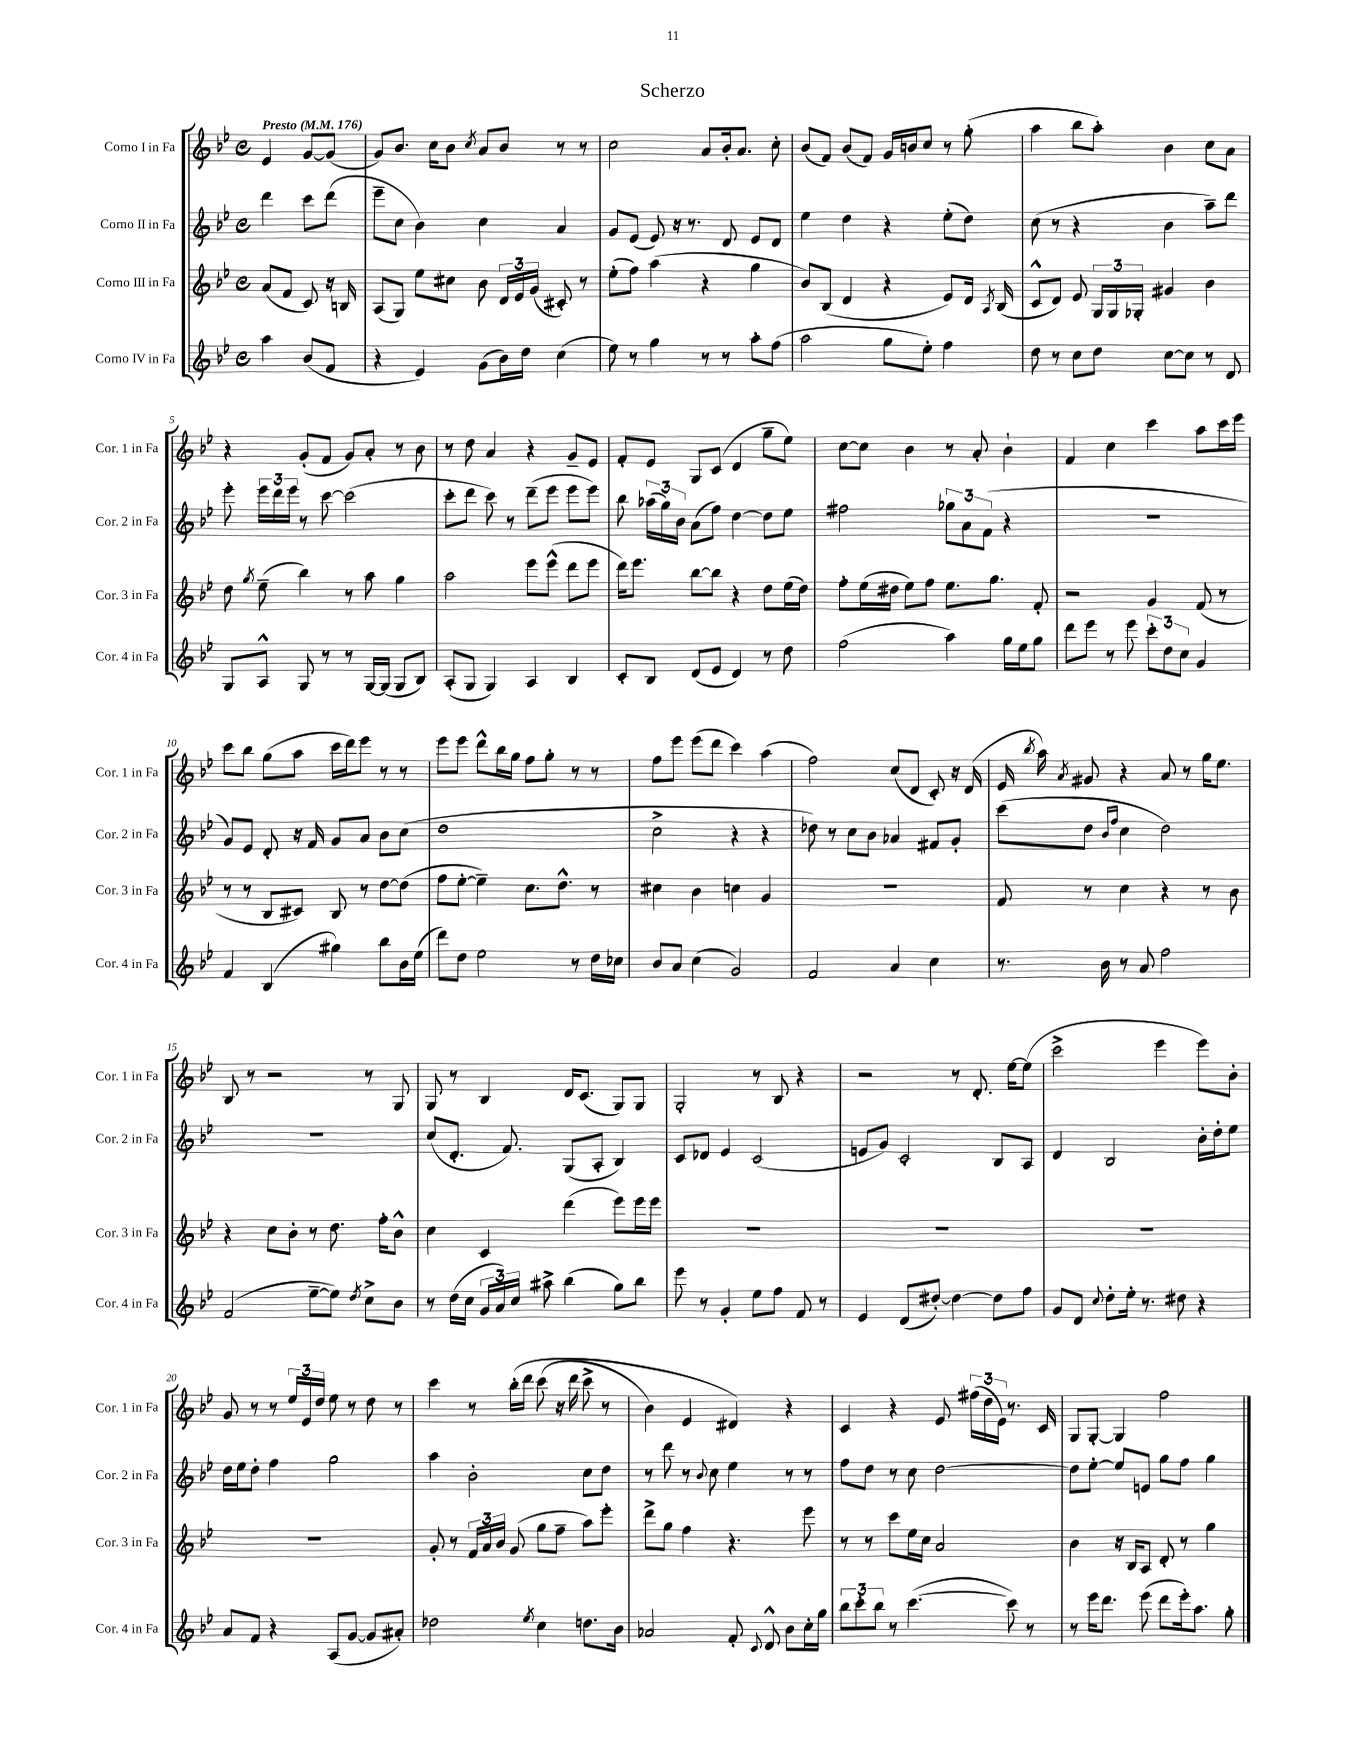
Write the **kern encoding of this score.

**kern	**kern	**kern	**kern
*staff4	*staff3	*staff2	*staff1
*clefG2	*clefG2	*clefG2	*clefG2
*k[b-e-]	*k[b-e-]	*k[b-e-]	*k[b-e-]
*M4/4	*M4/4	*M4/4	*M4/4
*met(c)	*met(c)	*met(c)	*met(c)
*MM176	*MM176	*MM176	*MM176
4aa	(8a	4ddd	4e-
.	8f	.	.
(8b-	8c)	8ccc	[8g
8f	16r	(8ddd	(8g]
.	16B	.	.
=	=	=	=
4r	(8A	8eee-~	8g)
.	8G)	8cc	8.b-
4e-)	8ee-	4b-)	.
.	.	.	16cc
.	8cc#	.	8b-
.	.	.	8qcc
(8g	8b-	4cc	8a
16b-)	24d	.	8b-
.	24e-	.	.
16dd	.	.	.
.	(24g	.	.
(4cc	8c#')	4a	8r
.	8r	.	8r
=	=	=	=
8ee-)	(8ee-'	8g	2cc
8r	8ff)	(8e-	.
4gg	(4aa	8e-)	.
.	.	16r	.
.	.	8.r	.
8r	4r	.	8a
8r	.	8d	16b-'
.	.	.	8.a
8aa'	4gg	8e-	.
(8ff	.	8d	8cc'
=	=	=	=
2aa	8b-)	4ee-	(8b-
.	(8B-	.	8f)
.	4d	4dd	(8b-
.	.	.	8f)
8gg	4r	4r	16g
.	.	.	16b
8ee-')	.	.	8cc
4ff	8e-)	(8ee-'	8r
.	16d	8dd)	(8gg'
.	8qA	.	.
.	(16B-	.	.
=	=	=	=
8dd	8c^^	(8cc	4aa
8r	8d)	8r	.
8cc	8e-	4r	8bb-
8dd	24G	.	8aa')
.	24G	.	.
.	24G-'	.	.
[8cc	4g#	4b-	4b-
8cc]	.	.	.
8r	4b-	8aa~)	8cc
8d	.	8ddd	8a
=	=	=	=
8G	8dd	8eee-'	4r
.	8qgg	.	.
8A^^	(8ee-~	24eee-	.
.	.	24ddd	.
.	.	24eee-	.
8G	4bb-)	8r	(8g'
8r	.	[8ccc	8f
8r	8r	(2ccc]	8g)
[16G	8aa	.	8a'
(16G]	.	.	.
8G	4gg	.	8r
8B-)	.	.	8b-
=	=	=	=
(8A'	2aa	8ccc'	8r
8G	.	8ddd	8dd
4G)	.	8ccc)	4a
.	.	8r	.
4A	8eee-	(8ddd~	4r
.	(8eee-^^	8eee-	.
4B-	8ddd	8eee-	8g~
.	8eee-	8eee-)	8e-
=	=	=	=
8c'	16ddd)	8bb-	8f'
.	8.eee-	.	.
8B-	.	(24aa-	8e-
.	.	24gg)	.
.	.	24b-	.
(8d	[8bb-	(8a	8G
8e-	8bb-]	8ff)	(8c
4d)	4r	[4dd	4d
8r	8dd	8dd]	8gg~
8dd	(16ee-	8ee-	8ee-)
.	16dd)	.	.
=	=	=	=
(2ff	8ff'	2ff#	[8cc
.	(16ee-	.	8cc]
.	16dd#	.	.
.	8ee-)	.	4b-
.	8ff	.	.
4aa)	8.ee-	12gg-	8r
.	.	12a	.
.	.	.	8a'
.	.	(12f	.
.	8.gg	.	.
16gg	.	4r	4b-`
16ee-	.	.	.
8gg	8f'	.	.
=	=	=	=
8ddd	2r	1r	4f
8eee-	.	.	.
8r	.	.	4cc
8eee-	.	.	.
12ccc'	4g	.	4ccc
12dd	.	.	.
12cc	.	.	.
4g	(8f	.	8aa
.	8r	.	16ccc
.	.	.	16eee-
=	=	=	=
4f	8r	8g)	8ccc
.	8r	8e-	8bb-
(4B-	8B-	8d'	(8gg
.	8c#)	16r	8aa
.	.	16f	.
4gg#)	8B-	8g	16ccc
.	.	.	16ddd)
.	8r	8a	8eee-
8bb-	[8dd	8b-	8r
16b-	(8dd]	(8cc	8r
(16ee-	.	.	.
=	=	=	=
8ddd)	8ff	1dd	8eee-
8dd	[8ee-'	.	8eee-
2ee-	4ee-~])	.	8ddd^^
.	.	.	16bb-
.	.	.	16gg
.	8.cc	.	8ff
.	.	.	8gg'
.	8.dd^^	.	.
8r	.	.	8r
16dd	8r	.	8r
16cc-	.	.	.
=	=	=	=
8b-	4cc#	2cc^	8ff
8a	.	.	8eee-
(4cc	4b-	.	(8eee-
.	.	.	8ddd
2g)	4cc	4r	4ccc)
.	4g	4r	(4aa
=	=	=	=
2f	1r	8dd-)	2ff)
.	.	8r	.
.	.	8cc	.
.	.	8b-	.
4a	.	4a-	(8cc
.	.	.	8d
4cc	.	8f#	8c')
.	.	8g'	16r
.	.	.	(16d
=	=	=	=
8.r	8f	(8ccc	16e-
.	.	.	8qbb-
.	.	.	16aa)
.	.	.	8qa
.	8r	8dd	8g#
16b-	.	.	.
.	.	16qqb-	.
.	.	16qqff	.
8r	4cc	4cc	4r
8a	.	.	.
2ff	4r	2dd)	8a
.	.	.	8r
.	8r	.	16gg
.	.	.	8.ee-
.	8b-	.	.
=	=	=	=
(2f	4r	1r	8B-
.	.	.	8r
.	8cc	.	2r
.	8b-'	.	.
[8ee-~	8r	.	.
8ee-])	8.dd	.	.
8qdd	.	.	.
8cc^	.	.	8r
.	16ff'	.	.
8b-	8b-^^	.	8G
=	=	=	=
8r	4cc	(8cc	8G
(16dd	.	8.d'	8r
16cc	.	.	.
24g	4c	.	4B-
24a)	.	.	.
.	.	8.f)	.
24cc	.	.	.
8aa#^	.	.	.
(4bb-	(4ddd	(8G	16d
.	.	.	(8.c
.	.	8A'	.
8gg)	8eee-)	4B-)	8G)
8bb-	16eee-	.	8G
.	16eee-	.	.
=	=	=	=
8eee-	1r	8c	2G'
8r	.	8d-	.
4g'	.	4e-	.
8ee-	.	(2c	8r
8ff	.	.	8B-
8f	.	.	4r
8r	.	.	.
=	=	=	=
4e-	1r	8e	2r
.	.	8g)	.
(8d	.	2c'	.
[8dd#')	.	.	.
4dd#_	.	.	8r
.	.	.	8.d'
8dd#]	.	8B-	.
.	.	.	[16ee-
8ff	.	8A	(8ee-]
=	=	=	=
8g	1r	4d	2ccc^
8d	.	.	.
8qqcc	.	.	.
8dd'	.	2B-	.
16ee-'	.	.	.
8.r	.	.	.
.	.	.	4eee-
8dd#	.	.	.
4r	.	16b-'	8eee-)
.	.	16dd'	.
.	.	8ee-	8b-'
=	=	=	=
8a	1r	16dd	8g
.	.	16ee-	.
8f	.	8dd'	8r
4r	.	4ff	8r
.	.	.	24ee-
.	.	.	24e-
.	.	.	24dd
(8A	.	2gg	8ee-
[8g	.	.	8r
8g]	.	.	8dd
8a#')	.	.	8r
=	=	=	=
2dd-	8g'	4aa	4ccc
.	8r	.	.
.	24f	2b-'	8r
.	24a	.	.
.	24b-	.	.
.	(8g	.	&(16bb-'
.	.	.	16ddd
8qee-	.	.	.
4cc	8gg	.	(8ccc
.	8ff~	.	16r
.	.	.	16ddd
8.dd	8aa)	8cc	8ccc^
.	8eee-'	8dd	8r
16b-	.	.	.
=	=	=	=
2a-	8ddd^	8r	4b-)
.	8gg	8ddd	.
.	4ff	8r	4e-
.	.	8qqb-	.
.	.	8cc	.
8f'	4.r	4ee-	4d#&)
8qqc	.	.	.
8d^^	.	.	.
8b-	.	8r	4r
16cc'	8eee-	8r	.
16gg	.	.	.
=	=	=	=
12bb-	8r	8ff	4c
12ccc'	.	.	.
.	8r	8dd	.
12bb-	.	.	.
8r	8ccc	8r	4r
([4.ccc	16ee-	8cc	.
.	16cc	.	.
.	2a	[2dd	8e-
.	.	.	(24ff#
.	.	.	24dd
.	.	.	24e-)
8ccc])	.	.	8.r
8r	.	.	.
.	.	.	16c
=	=	=	=
8r	4b-	8dd]	8G
16eee-	.	[8ee-'	[8G'
8.ddd	.	.	.
.	16r	8ee-]	4G]
.	16B-	.	.
(8eee-	8A	8e	.
8ddd	8d'	8gg	2ff
16eee-')	8r	8ff	.
8.aa	.	.	.
.	4gg	4gg	.
8gg'	.	.	.
==	==	==	==
*-	*-	*-	*-
